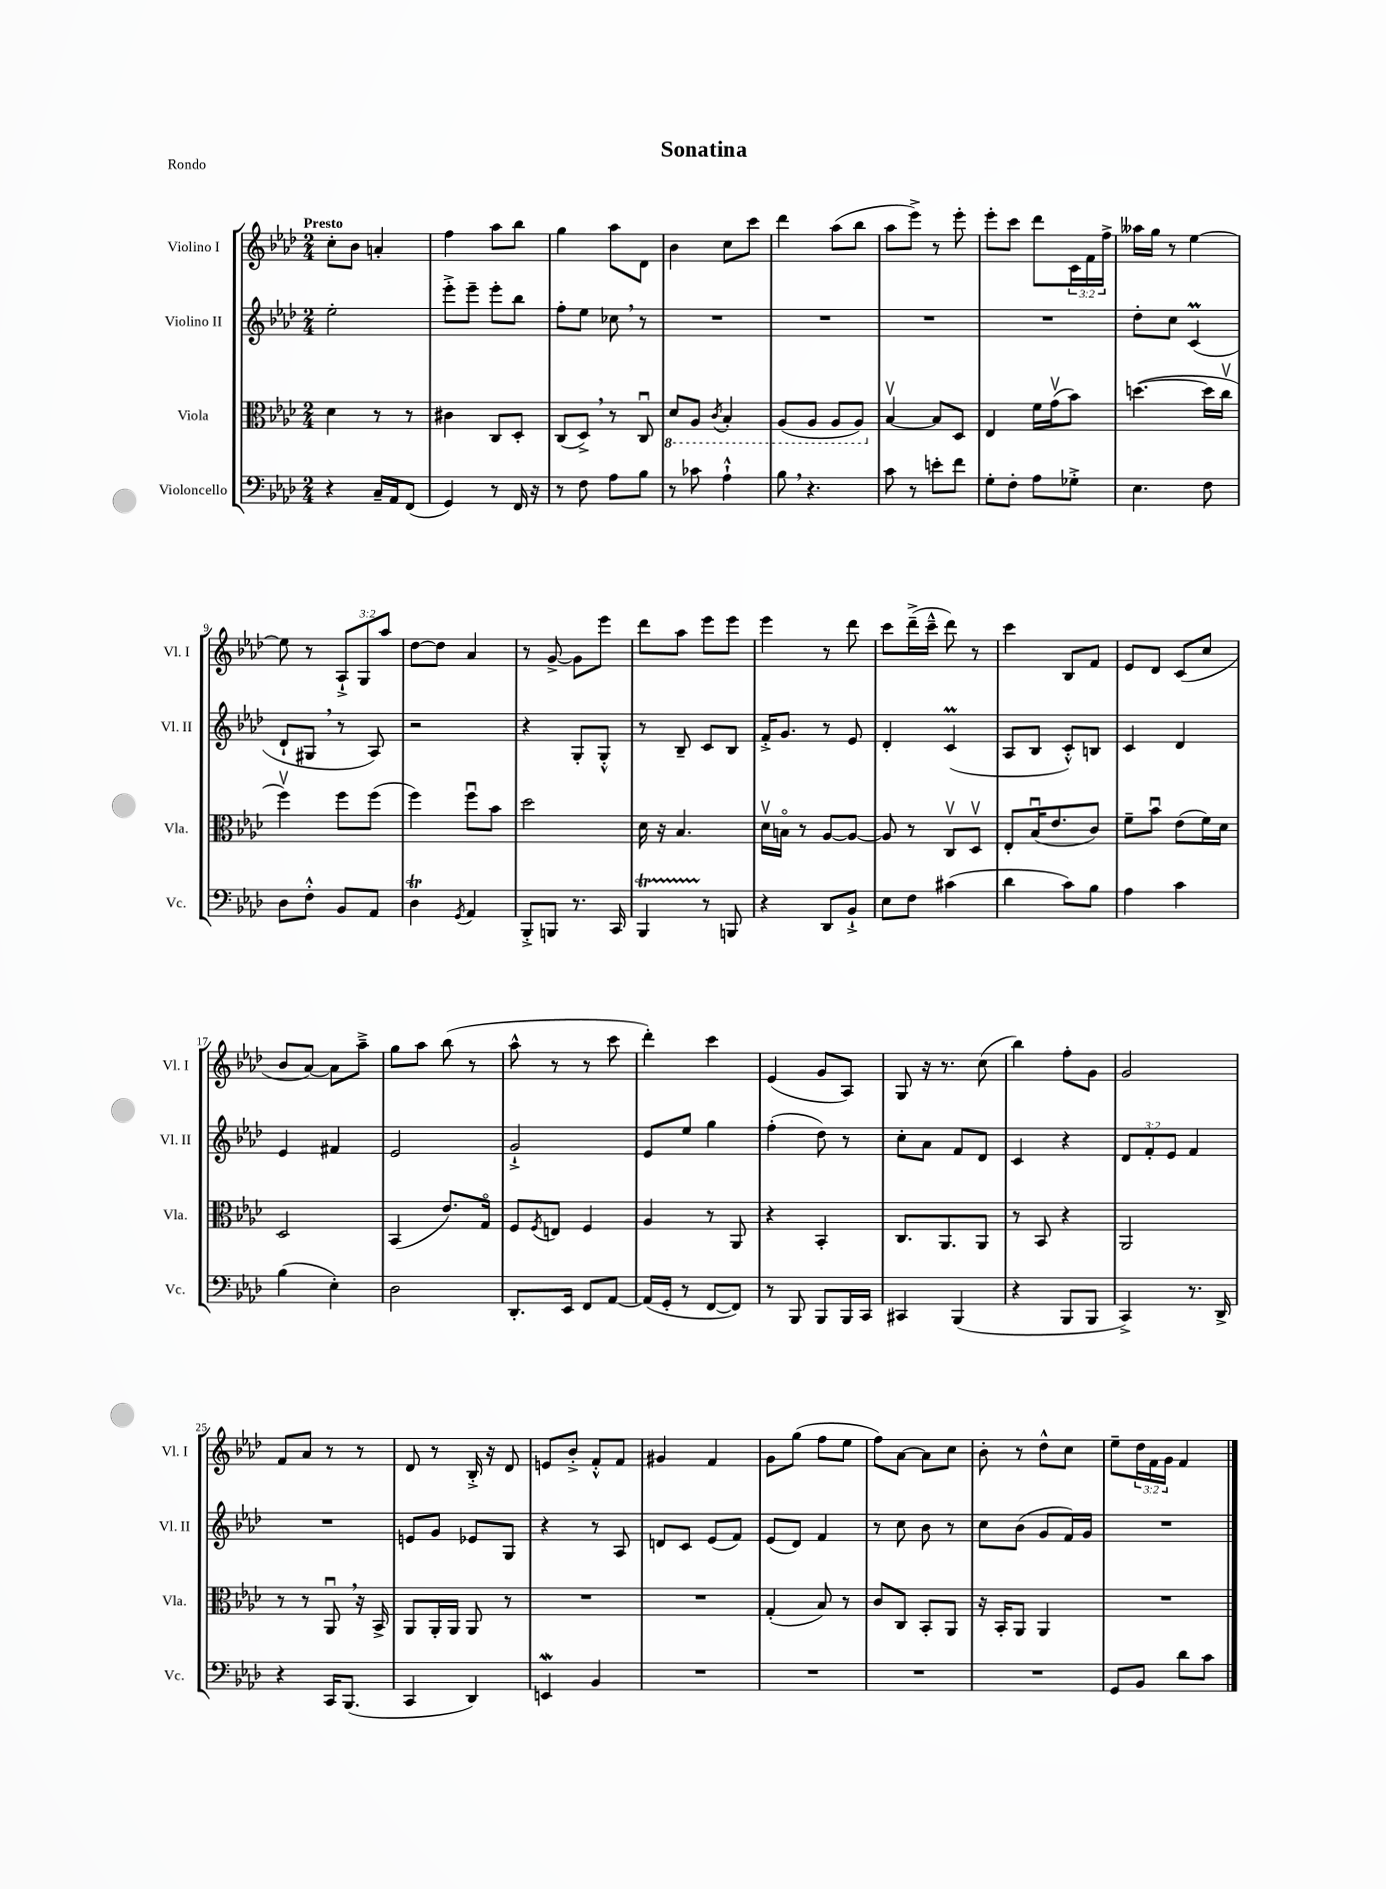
\header { title = "Sonatina" piece = "Rondo" }
<<
\new StaffGroup <<
\new Staff = "s0" \with { instrumentName = "Violino I" shortInstrumentName = "Vl. I" } {
    \clef treble \key aes \major \numericTimeSignature \time 2/4 \override Staff.TupletNumber.text = #tuplet-number::calc-fraction-text \tempo "Presto"
    c''8-. bes'8 a'4-. |
    f''4 aes''8 bes''8 |
    g''4 aes''8 des'8 |
    bes'4 c''8 c'''8 |
    des'''4 aes''8( bes''8 |
    aes''8 ees'''8->) r8 ees'''8-. |
    ees'''8-. c'''8 des'''8 \tuplet 3/2 { c'16 f'16 f''16-> } |
    aeses''16 g''16 r8 ees''4~ |
    ees''8 r8 \tuplet 3/2 { aes8-!-> g8 aes''8 } |
    des''8~ des''8 aes'4 |
    r8 g'8~-> g'8 ees'''8 |
    des'''8 aes''8 ees'''8 ees'''8 |
    ees'''4 r8 des'''8 |
    c'''8 des'''16--->( c'''16---^ des'''8) r8 |
    c'''4 bes8 f'8 |
    ees'8 des'8 c'8( c''8 |
    bes'8 aes'8~) aes'8 aes''8---> |
    g''8 aes''8 bes''8( r8 |
    aes''8-^ r8 r8 c'''8 |
    des'''4-.) c'''4 |
    ees'4( g'8 aes8) |
    g8 r16 r8. c''8( |
    bes''4) f''8-. g'8 |
    g'2 |
    f'8 aes'8 r8 r8 |
    des'8 r8 bes16-.-> r16 des'8 |
    e'8 bes'8-.-> f'8-.-^ f'8 |
    gis'4 f'4 |
    g'8 g''8( f''8 ees''8 |
    f''8) aes'8~ aes'8 c''8 |
    bes'8-. r8 des''8-^ c''8 |
    ees''8-- \tuplet 3/2 { des''16 f'16 g'16 } f'4 \bar "|." |
}
\new Staff = "s1" \with { instrumentName = "Violino II" shortInstrumentName = "Vl. II" } {
    \clef treble \key aes \major \numericTimeSignature \time 2/4 \override Staff.TupletNumber.text = #tuplet-number::calc-fraction-text
    ees''2-. |
    ees'''8-.-> ees'''8-- ees'''8-. bes''8 |
    f''8-. ees''8 ces''8 \breathe r8 |
    R2 |
    R2 |
    R2 |
    R2 |
    des''8-. c''8 c'4\prall( |
    des'8-! gis8 \breathe r8 aes8) |
    r2 |
    r4 g8-. g8-.-^ |
    r8 bes8-- c'8 bes8 |
    f'16-.-> g'8. r8 ees'8 |
    des'4-. c'4\prall( |
    aes8 bes8 c'8-.-^) b8 |
    c'4 des'4 |
    ees'4 fis'4 |
    ees'2 |
    g'2-!-> |
    ees'8 ees''8 g''4 |
    f''4-.( des''8) r8 |
    c''8-. aes'8 f'8 des'8 |
    c'4 r4 |
    \tuplet 3/2 { des'8 f'8-. ees'8 } f'4 |
    R2 |
    e'8 g'8 ees'8 g8 |
    r4 r8 aes8 |
    d'8 c'8 ees'8( f'8) |
    ees'8( des'8) f'4 |
    r8 c''8 bes'8 r8 |
    c''8 bes'8( g'8 f'16) g'16 |
    R2 \bar "|." |
}
\new Staff = "s2" \with { instrumentName = "Viola" shortInstrumentName = "Vla." } {
    \clef alto \key aes \major \numericTimeSignature \time 2/4
    des'4 r8 r8 |
    cis'4 c8 des8-. |
    c8( des8->) \breathe r8 c8\downbow |
    \ottava #-1 des8 aes,8 \acciaccatura { c8 } bes,4-. |
    aes,8( aes,8 aes,8 aes,8) \ottava #0 |
    bes4~\upbow bes8 des8 |
    ees4 f'16 g'16\upbow( bes'8) |
    d''4.~( d''16 c''16\upbow |
    f''4\upbow) f''8 f''8( |
    f''4) f''8\downbow bes'8 |
    des''2 |
    des'16 r16 bes4. |
    des'16\upbow b16\flageolet r8 aes8~ aes8~ |
    aes8 r8 c8\upbow des8\upbow |
    ees8-. bes16\downbow( ees'8. c'8) |
    f'8-- bes'8\downbow ees'8( f'16) des'16 |
    des2 |
    bes,4( ees'8.) g16\flageolet |
    f8 \acciaccatura { f8 } e8 f4 |
    aes4 r8 aes,8 |
    r4 bes,4-. |
    c8. aes,8. aes,8 |
    r8 bes,8 r4 |
    aes,2 |
    r8 r8 aes,8\downbow \breathe r16 bes,16-> |
    aes,8 aes,16-. aes,16 aes,8 r8 |
    R2 |
    R2 |
    g4-.( bes8) r8 |
    c'8 c8 bes,8-. aes,8 |
    r16 bes,16-. aes,8 aes,4 |
    R2 \bar "|." |
}
\new Staff = "s3" \with { instrumentName = "Violoncello" shortInstrumentName = "Vc." } {
    \clef bass \key aes \major \numericTimeSignature \time 2/4
    r4 c16-- aes,16 f,8( |
    g,4) r8 f,16 r16 |
    r8 f8 aes8 bes8 |
    r8 ces'8 aes4-!-^ |
    bes8 \breathe r4. |
    c'8 r8 e'8-. f'8 |
    g8-. f8-. aes8 ges8-.-> |
    ees4. f8 |
    des8 f8-.-^ bes,8 aes,8 |
    des4\trill \acciaccatura { g,8 } aes,4 |
    bes,,8-.-> b,,8 r8. c,16 |
    bes,,4\startTrillSpan r8\stopTrillSpan b,,8 |
    r4 des,8 bes,8-!-> |
    ees8 f8 cis'4( |
    des'4 c'8) bes8 |
    aes4 c'4 |
    bes4( ees4-.) |
    des2 |
    des,8.-. ees,16 f,8 aes,8~ |
    aes,16( g,16-. r8 f,8~ f,8) |
    r8 bes,,8 bes,,8 bes,,16 c,16 |
    cis,4 bes,,4( |
    r4 bes,,8 bes,,8 |
    c,4->) r8. des,16-> |
    r4 c,16 bes,,8.( |
    c,4 des,4) |
    e,4\mordent bes,4 |
    R2 |
    R2 |
    R2 |
    R2 |
    g,8 bes,8 des'8 c'8 \bar "|." |
}
>>
>>
